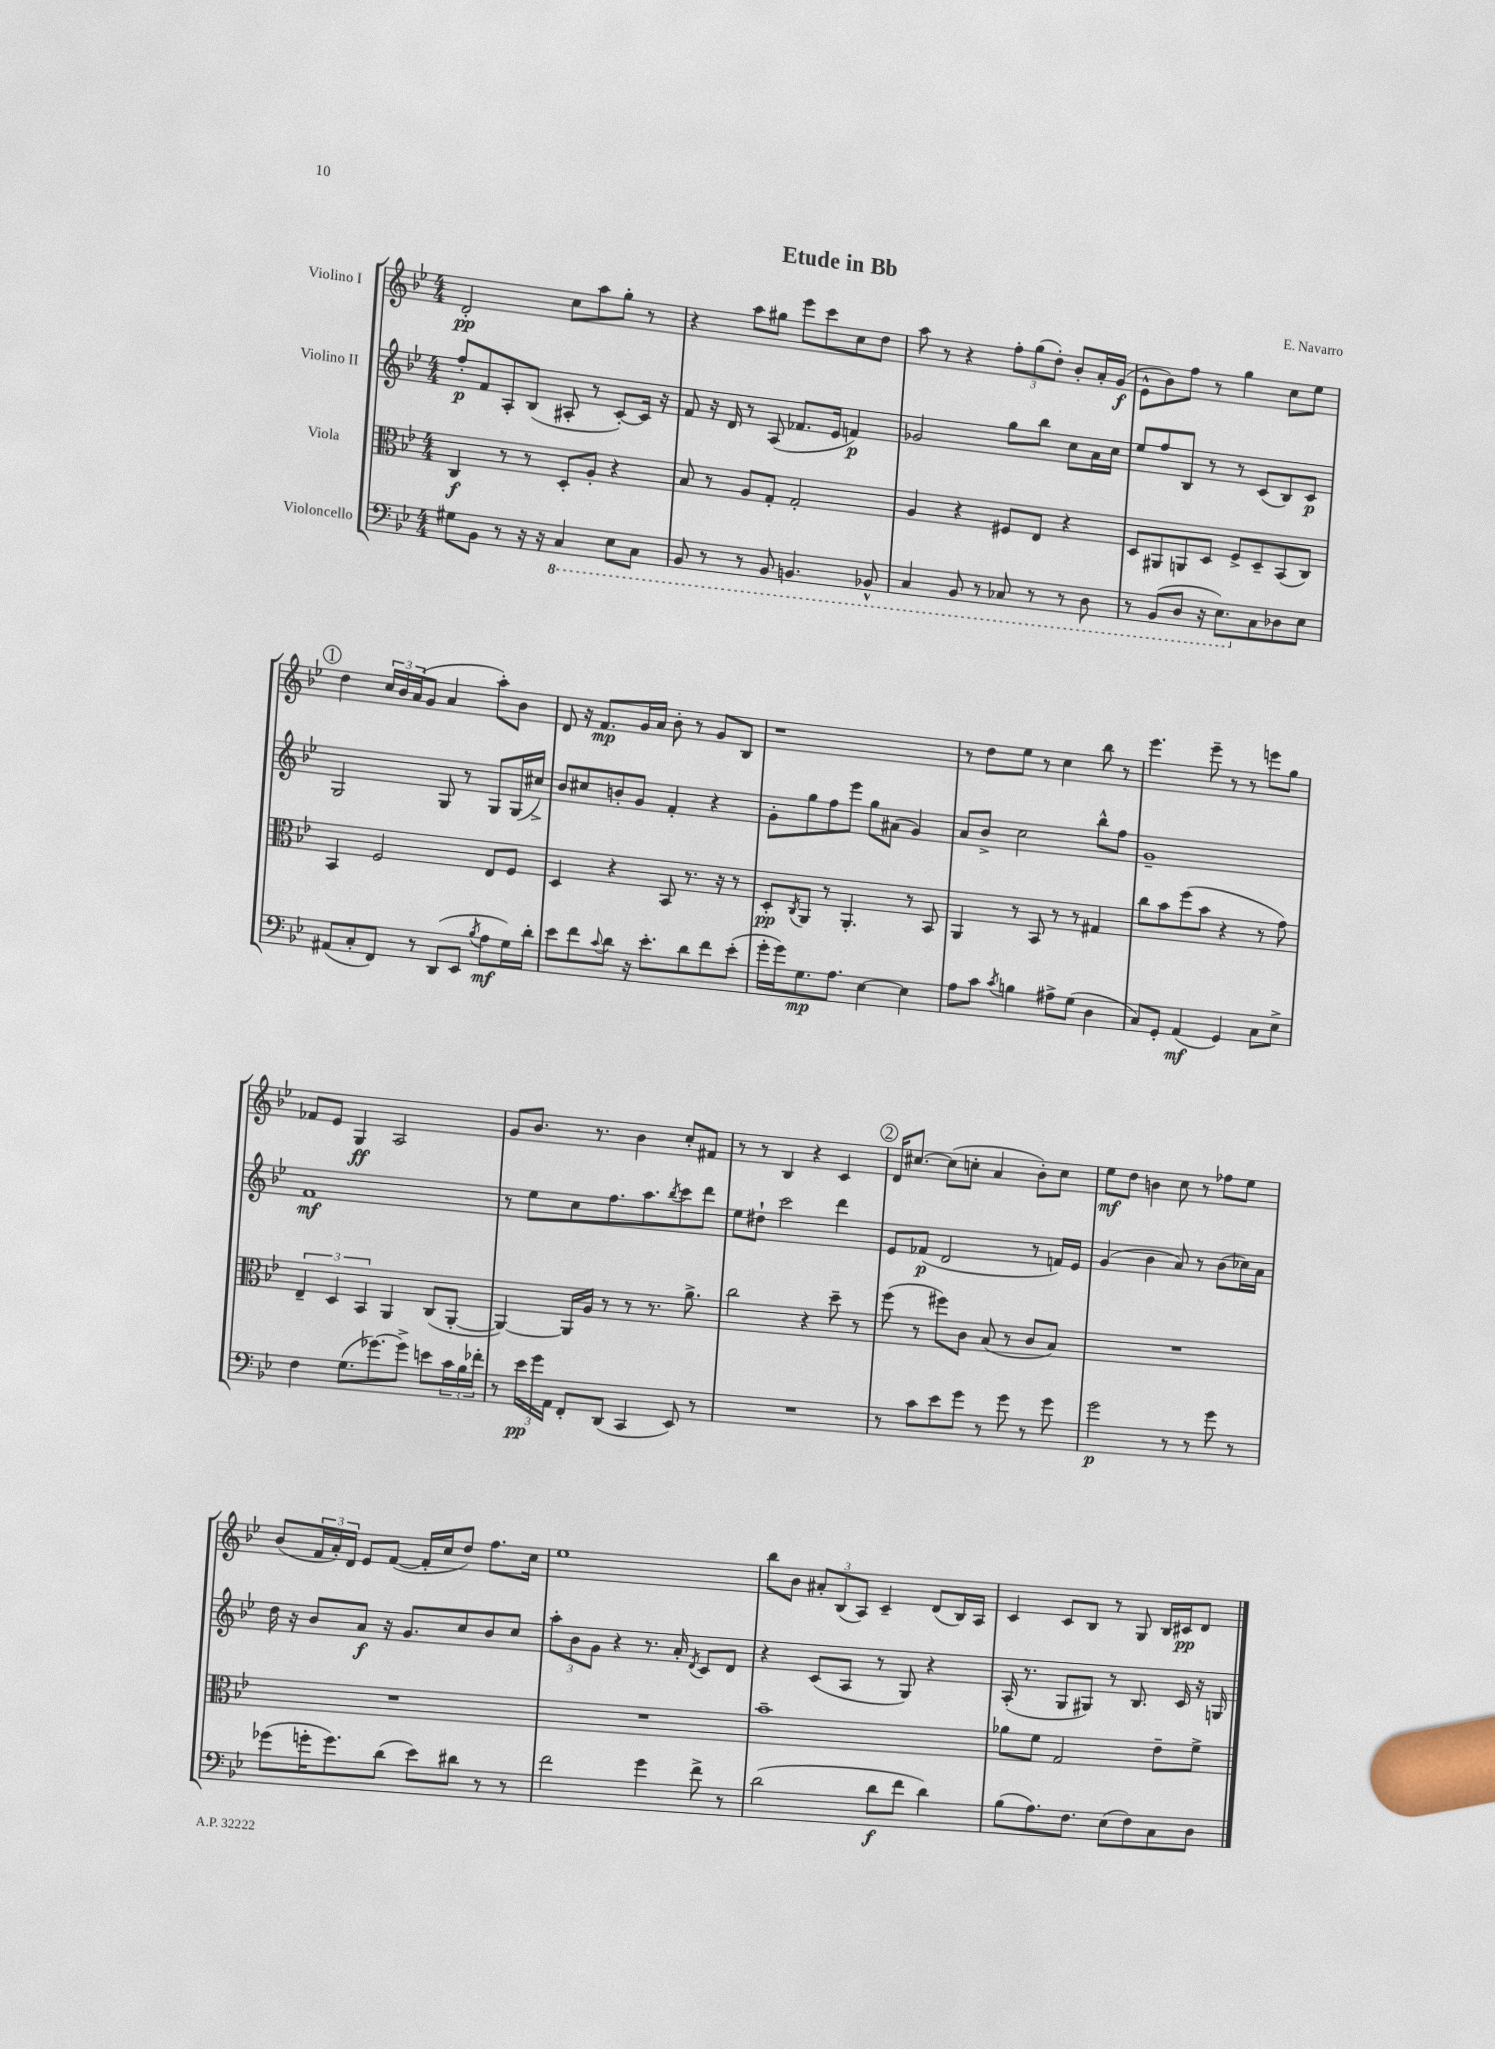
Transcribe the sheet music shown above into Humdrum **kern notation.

**kern	**dynam	**kern	**dynam	**kern	**dynam	**kern	**dynam
*part4	*part4	*part3	*part3	*part2	*part2	*part1	*part1
*staff4	*staff4	*staff3	*staff3	*staff2	*staff2	*staff1	*staff1
*I"Violoncello	*	*I"Viola	*	*I"Violino II	*	*I"Violino I	*
*clefF4	*	*clefC3	*	*clefG2	*	*clefG2	*
*k[b-e-]	*	*k[b-e-]	*	*k[b-e-]	*	*k[b-e-]	*
*M4/4	*	*M4/4	*	*M4/4	*	*M4/4	*
=1	=1	=1	=1	=1	=1	=1	=1
8G#X\L	.	4C/	f	8ff'/L	p	2d'/	pp
8BB-\J	.	.	.	8f/	.	.	.
8r	.	8r	.	8A'/	.	.	.
16r	.	8r	.	(8B-/J	.	.	.
16r	.	.	.	.	.	.	.
*8ba	*	*	*	*	*	*	*
4CC/	.	8D'/L	.	8A#X'/	.	8cc\L	.
.	.	8A'/J	.	8r	.	8aa\	.
8EE-\L	.	4r	.	[8c'/L)	.	8gg'\J	.
8CC\J	.	.	.	16c/Jk]	.	8r	.
.	.	.	.	16r	.	.	.
=2	=2	=2	=2	=2	=2	=2	=2
8BBB-/	.	8B-/	.	8f/	.	4r	.
8r	.	8r	.	16r	.	.	.
.	.	.	.	16d/	.	.	.
8r	.	8A/L	.	8r	.	8aa\L	.
8BBB-/	.	8G'/J	.	(8A/	.	8gg#X\J	.
4.BBBn/	.	2G'/	.	8.f-X/L	.	8eee-\L	.
.	.	.	.	.	.	8ccc\	.
.	.	.	.	16e-/Jk	.	.	.
.	.	.	.	4fn/)	p	8cc\	.
8BBB-X^^/	.	.	.	.	.	8dd\J	.
=3	=3	=3	=3	=3	=3	=3	=3
4CC/	.	4A/	.	2g-X/	.	8aa\	.
.	.	.	.	.	.	8r	.
8BBB-/	.	4r	.	.	.	4r	.
8r	.	.	.	.	.	.	.
8CC-X/	.	8F#X/L	.	8gg\L	.	12ff'\L	.
.	.	.	.	.	.	(12gg\	.
8r	.	8E-/J	.	8bb-\J	.	.	.
.	.	.	.	.	.	12dd'\J)	.
8r	.	4r	.	8cc\L	.	8b-'/L	.
8DD\	.	.	.	16a\L	.	16a'/L	.
.	.	.	.	16cc\JJ	.	(16g/JJ	f
=4	=4	=4	=4	=4	=4	=4	=4
8r	.	8D/L	.	8ee-/L	.	8e-^^\L	.
(8BBB-/L	.	8AA#X/	.	8ff/	.	8b-\)	.
8DD/J	.	8AAn/	.	8B-/J	.	8ff\J	.
16r	.	8D/J	.	8r	.	8r	.
8.EE-\L)	.	.	.	.	.	.	.
.	.	8F^/L	.	8r	.	4gg\	.
*X8ba	*	*	*	*	*	*	*
8C\	.	8D~/	.	(8c/L	.	.	.
8D-X\	.	(8BB-/	.	8B-/)	.	8cc\L	.
8E-\J	.	8C/J)	.	8c/J	p	8ee-\J	.
!!LO:LB:g=z
!!LO:REH:place=s1:t=1
=5	=5	=5	=5	=5	=5	=5	=5
(8AA#X/L	.	4BB-/	.	2G/	.	4dd\	.
8C'/	.	.	.	.	.	.	.
8FF/J)	.	2F/	.	.	.	24cc/LL	.
.	.	.	.	.	.	24b-/	.
.	.	.	.	.	.	(24a/J	.
8r	.	.	.	.	.	8g/J	.
(8DD/L	.	.	.	8G/	.	4a/	.
8EE-/J	.	.	.	8r	.	.	.
8qB-/	.	.	.	.	.	.	.
8A\L	mf	8E-/L	.	8G/L	.	8aa'\L)	.
16G\L)	.	8F/J	.	(16G/L	.	8b-\J	.
16d'\JJ	.	.	.	16cc#X^/JJ)	.	.	.
=6	=6	=6	=6	=6	=6	=6	=6
8e-\L	.	4D/	.	8b-/L	.	8d/	.
8f\	.	.	.	8cc#X/	.	16r	.
.	.	.	.	.	.	8.f/L	mp
8qqc/	.	.	.	.	.	.	.
8d\J	.	4r	.	8bn'/	.	.	.
16r	.	.	.	8g/J	.	16g/L	.
8.e-'\L	.	.	.	.	.	16a/JJ	.
.	.	8BB-/	.	4f'/	.	8b-'\	.
8d\	.	8.r	.	.	.	8r	.
8f\	.	.	.	4r	.	8g/L	.
.	.	16r	.	.	.	.	.
(8e-'\J	.	8r	.	.	.	8B-/J	.
=7	=7	=7	=7	=7	=7	=7	=7
16g'\LL	.	8D'/L	pp	8g'\L	.	1r	.
16g\J)	.	.	.	.	.	.	.
.	.	8qC/	.	.	.	.	.
8.G\	mp	8AA/J	.	8gg\	.	.	.
.	.	8r	.	8ff\	.	.	.
8.A\J	.	.	.	.	.	.	.
.	.	4.AA'/	.	8eee-\J	.	.	.
[4E-\	.	.	.	8gg\L	.	.	.
.	.	.	.	(8a#X\J	.	.	.
4E-\]	.	8r	.	4g/)	.	.	.
.	.	8BB-/	.	.	.	.	.
=8	=8	=8	=8	=8	=8	=8	=8
8A\L	.	4AA/	.	8a/L	.	8r	.
8c\J	.	.	.	8b-^/J	.	8dd\L	.
8qc/	.	.	.	.	.	.	.
4Bn\	.	8r	.	2cc\	.	8ee-\J	.
.	.	8BB-/	.	.	.	8r	.
8A#X^\L	.	8r	.	.	.	4cc\	.
(8G\J	.	8r	.	.	.	.	.
4D\	.	4G#X/	.	8bb-^^\L	.	8bb-\	.
.	.	.	.	8ff\J	.	8r	.
=9	=9	=9	=9	=9	=9	=9	=9
8C/L)	.	8cc\L	.	1g~	.	4.eee-\	.
8GG'/J	.	8b-\	.	.	.	.	.
(4AA/	mf	(8ff\	.	.	.	.	.
.	.	8b-\J	.	.	.	8eee-~\	.
4GG/)	.	4r	.	.	.	8r	.
.	.	.	.	.	.	8r	.
8C\L	.	8r	.	.	.	8eeen\L	.
8E-^\J	.	8g\)	.	.	.	8gg\J	.
!!LO:LB:g=z
=10	=10	=10	=10	=10	=10	=10	=10
4F\	.	6E-~/	.	1f	mf	8f-X/L	.
.	.	.	.	.	.	8e-/J	.
.	.	6D/	.	.	.	.	.
(8.G\L	.	.	.	.	.	4G/	ff
.	.	6BB-/	.	.	.	.	.
[8.g-X\)	.	.	.	.	.	.	.
.	.	4AA/	.	.	.	2A/	.
8g-^\J]	.	.	.	.	.	.	.
8en\L	.	(8C/L	.	.	.	.	.
24c\L	.	[8AA'/J	.	.	.	.	.
24B-\	.	.	.	.	.	.	.
24f-X'\JJ	.	.	.	.	.	.	.
=11	=11	=11	=11	=11	=11	=11	=11
8r	.	4AA/_)	.	8r	.	8g/L	.
24e-\LL	pp	.	.	8ee-\L	.	8.b-/J	.
24g\	.	.	.	.	.	.	.
24AA\JJ	.	.	.	.	.	.	.
8FF'/L	.	16AA/LL]	.	8cc\	.	.	.
.	.	16A/JJ	.	.	.	8.r	.
(8DD/J	.	8r	.	8.ff\	.	.	.
4CC/	.	8r	.	.	.	4b-\	.
.	.	.	.	8.aa\	.	.	.
.	.	8.r	.	.	.	.	.
.	.	.	.	8qbb-/	.	.	.
8EE-/)	.	.	.	8ccc\	.	8cc'/L	.
.	.	8.a^\	.	.	.	.	.
8r	.	.	.	8ddd\J	.	8f#X/J	.
=12	=12	=12	=12	=12	=12	=12	=12
1r	.	2cc\	.	8ee-\L	.	8r	.
.	.	.	.	8dd#X`\J	.	8r	.
.	.	.	.	2ccc\	.	4B-/	.
.	.	4r	.	.	.	4r	.
.	.	8dd~\	.	4ddd\	.	4c/	.
.	.	8r	.	.	.	.	.
!!LO:REH:place=s1:t=2
=13	=13	=13	=13	=13	=13	=13	=13
8r	.	(8ff\	.	8e-/L	.	16d/KL	.
.	.	.	.	.	.	[8.cc#X/J	.
8c\L	.	8r	.	(8f-X/J	p	.	.
8e-\	.	8ff#X\L)	.	2d/	.	(8cc#\L]	.
8g\J	.	8c\J	.	.	.	8ccn'\J	.
8r	.	(8B-/	.	.	.	4a/	.
8g\	.	8r	.	.	.	.	.
8r	.	8c/L	.	8r	.	8b-'\L)	.
8g\	.	8B-/J)	.	16fn/LL)	.	8cc\J	.
.	.	.	.	16e-/JJ	.	.	.
=14	=14	=14	=14	=14	=14	=14	=14
2g\	p	1r	.	(4g/	.	8ee-\L	mf
.	.	.	.	.	.	8dd\J	.
.	.	.	.	4b-\	.	4bn\	.
8r	.	.	.	8a/)	.	8cc\	.
8r	.	.	.	8r	.	8r	.
8g\	.	.	.	(8b-\L	.	8ff-X\L	.
8r	.	.	.	16cc-X\L)	.	8ee-\J	.
.	.	.	.	16a\JJ	.	.	.
!!LO:LB:g=z
=15	=15	=15	=15	=15	=15	=15	=15
(8g-X\L	.	1r	.	16dd\	.	(8b-/L	.
.	.	.	.	16r	.	.	.
16gn'\K	.	.	.	8b-/L	.	24f/L	.
.	.	.	.	.	.	24a'/)	.
8.g\)	.	.	.	.	.	.	.
.	.	.	.	.	.	24d/JJ	.
.	.	.	.	8a/J	f	8e-/L	.
(8d\J	.	.	.	16r	.	([8f/J	.
.	.	.	.	8.g/L	.	.	.
8e-\L)	.	.	.	.	.	16f'/LL]	.
.	.	.	.	.	.	16cc/J	.
8d#X\J	.	.	.	8cc/	.	8dd/J)	.
8r	.	.	.	8b-/	.	8.ff\L	.
8r	.	.	.	8cc/J	.	.	.
.	.	.	.	.	.	16cc\Jk	.
=16	=16	=16	=16	=16	=16	=16	=16
2f\	.	1r	.	12aa'\L	.	1ee-	.
.	.	.	.	12b-\	.	.	.
.	.	.	.	12g\J	.	.	.
.	.	.	.	4r	.	.	.
4g\	.	.	.	8.r	.	.	.
.	.	.	.	16a'/	.	.	.
.	.	.	.	8qd/	.	.	.
8f^\	.	.	.	8c/L	.	.	.
8r	.	.	.	8d/J	.	.	.
=17	=17	=17	=17	=17	=17	=17	=17
(2d\	.	1b-~	.	4r	.	8bb-\L	.
.	.	.	.	.	.	8b-\J	.
.	.	.	.	(8c/L	.	12a#X'/L	.
.	.	.	.	.	.	(12B-/	.
.	.	.	.	8A/J	.	.	.
.	.	.	.	.	.	12A/J)	.
8d\L	f	.	.	8r	.	4c~/	.
8f\J	.	.	.	8G/)	.	.	.
4d\)	.	.	.	4r	.	(8d/L	.
.	.	.	.	.	.	16B-/L)	.
.	.	.	.	.	.	16A/JJ	.
=18	=18	=18	=18	=18	=18	=18	=18
(8B-\L	.	8a-X\L	.	(16A'/	.	4c/	.
.	.	.	.	8.r	.	.	.
8.A\)	.	8f\J	.	.	.	.	.
.	.	2G/	.	8G/L	.	8c/L	.
8.F\J	.	.	.	.	.	.	.
.	.	.	.	8G#X/J)	.	8B-/J	.
(8E-\L	.	.	.	8r	.	8r	.
8F\)	.	.	.	8.B-/	.	8G/	.
8C\	.	8e-~\L	.	.	.	16B-/LL	.
.	.	.	.	16c/	.	16c#X/J	pp
8D\J	.	8f^\J	.	16r	.	8d/J	.
.	.	.	.	16Gn/	.	.	.
==	==	==	==	==	==	==	==
*-	*-	*-	*-	*-	*-	*-	*-
